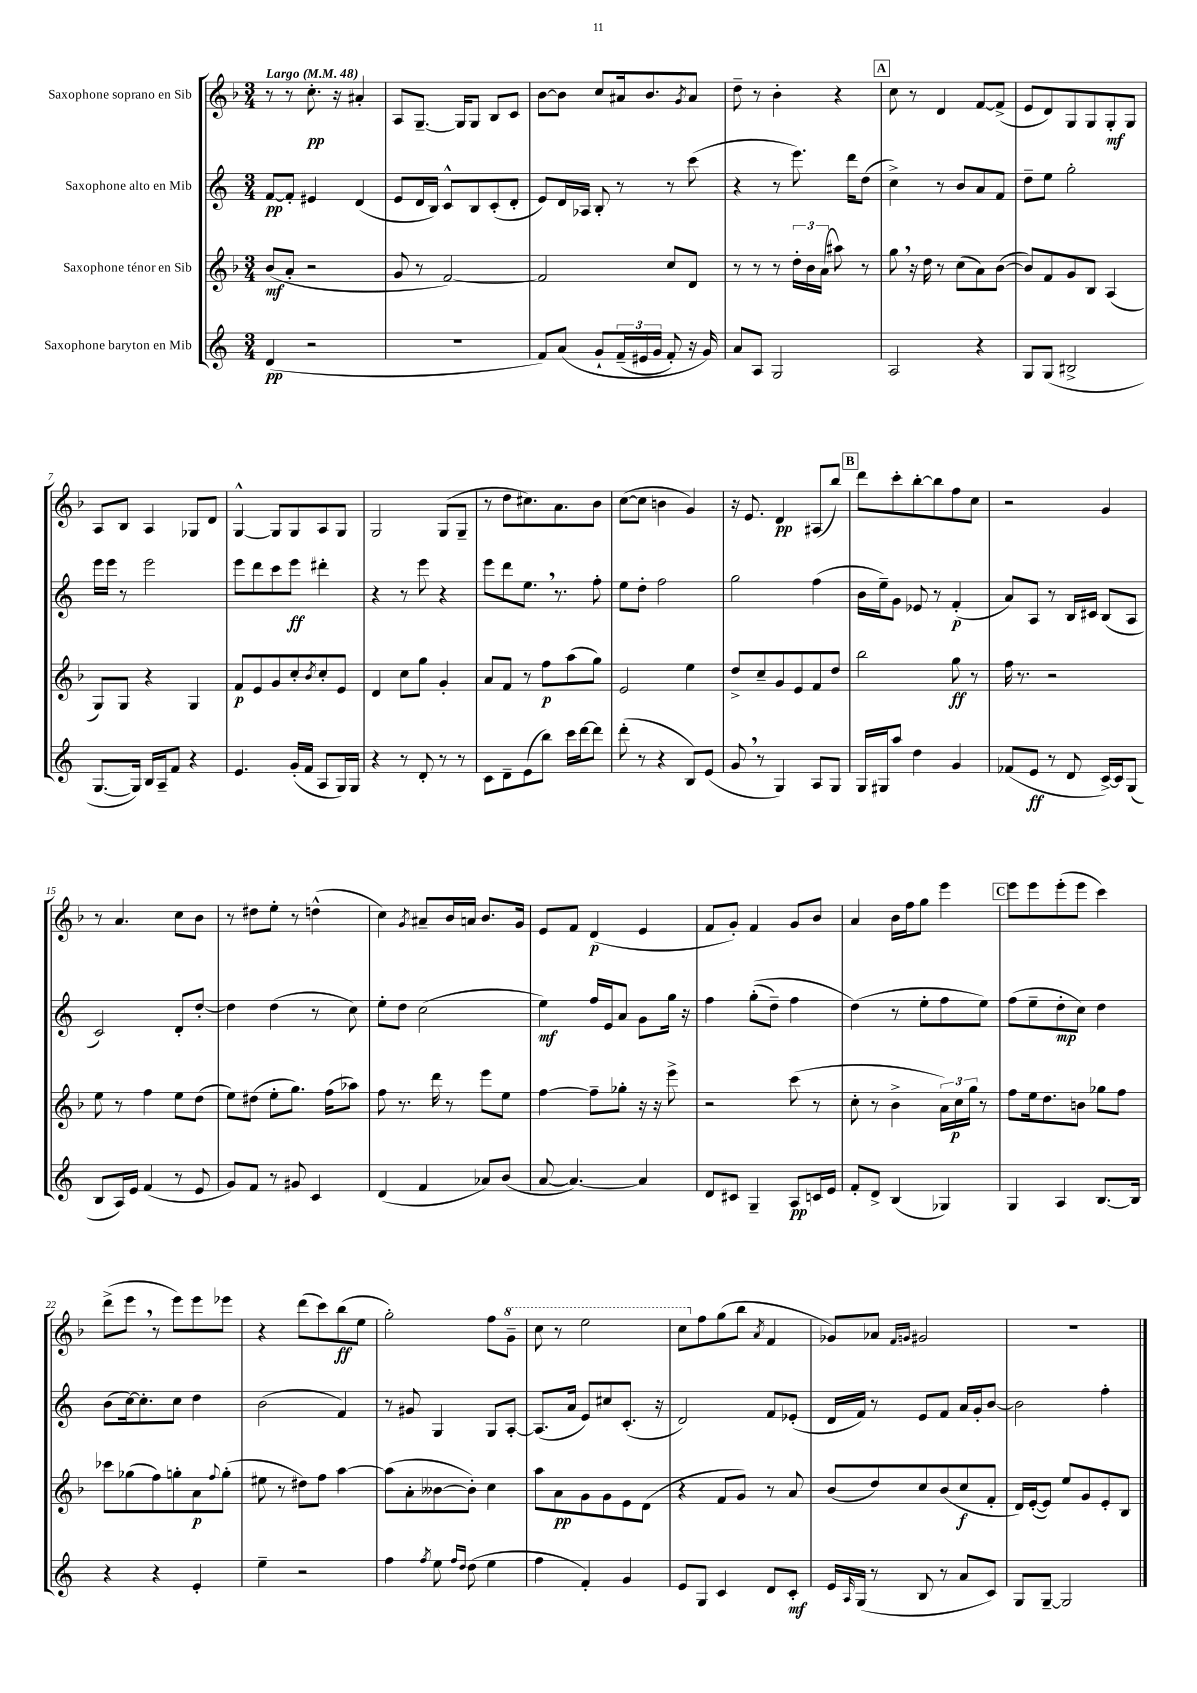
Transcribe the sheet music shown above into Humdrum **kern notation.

**kern	**dynam	**kern	**dynam	**kern	**dynam	**kern	**dynam
*part4	*part4	*part3	*part3	*part2	*part2	*part1	*part1
*staff4	*staff4	*staff3	*staff3	*staff2	*staff2	*staff1	*staff1
*I"Saxophone baryton en Mib	*	*I"Saxophone ténor en Sib	*	*I"Saxophone alto en Mib	*	*I"Saxophone soprano en Sib	*
*clefG2	*	*clefG2	*	*clefG2	*	*clefG2	*
*k[]	*	*k[b-]	*	*k[]	*	*k[b-]	*
*M3/4	*	*M3/4	*	*M3/4	*	*M3/4	*
*MM48	*	*MM48	*	*MM48	*	*MM48	*
=1	=1	=1	=1	=1	=1	=1	=1
!	!	!	!	!	!	!LO:TX:a:B:t=Largo	!
(4d/	pp	(8b-/L	mf	[8f/L	pp	8r	.
.	.	8a'/J	.	8f'/J]	.	8r	.
2r	.	2r	.	4e#X/	.	8.cc'\	pp
.	.	.	.	.	.	16r	.
.	.	.	.	(4d/	.	4a#X'/	.
=2	=2	=2	=2	=2	=2	=2	=2
2.r	.	8g/	.	8e/L	.	8A/L	.
.	.	8r	.	16d/L	.	[8.G~/J	.
.	.	.	.	16B/JJ)	.	.	.
.	.	[2f/)	.	8c^^/L	.	.	.
.	.	.	.	.	.	16G/KL]	.
.	.	.	.	8B/	.	8G/J	.
.	.	.	.	(8c'/	.	8B-/L	.
.	.	.	.	8d'/J	.	8c/J	.
=3	=3	=3	=3	=3	=3	=3	=3
8f/L)	.	2f/]	.	8e/L)	.	[8b-\L	.
(8a/J	.	.	.	16d/L	.	8b-\J]	.
.	.	.	.	16A-X/JJ	.	.	.
8g`/L	.	.	.	8B'/	.	8cc/L	.
(24f~/L	.	.	.	8r	.	16a#X/k	.
24e#X/	.	.	.	.	.	.	.
.	.	.	.	.	.	8.b-/	.
24g/JJ	.	.	.	.	.	.	.
8f'/)	.	8cc/L	.	8r	.	.	.
.	.	.	.	.	.	8qg/	.
16r	.	8d/J	.	(8ccc\	.	8a#/J	.
16g/)	.	.	.	.	.	.	.
=4	=4	=4	=4	=4	=4	=4	=4
8a/L	.	8r	.	4r	.	8dd~\	.
8A/J	.	8r	.	.	.	8r	.
2G/	.	8r	.	8r	.	4b-'\	.
.	.	24dd'\LL	.	8.eee\)	.	.	.
.	.	24b-\	.	.	.	.	.
.	.	(24a\JJ	.	.	.	.	.
.	.	8aa#X\)	.	.	.	4r	.
.	.	.	.	16ddd\KL	.	.	.
.	.	8r	.	(8dd\J	.	.	.
!!LO:REH:place=s1:t=A
=5	=5	=5	=5	=5	=5	=5	=5
2A/	.	8gg,\	.	4cc^\)	.	8cc\	.
.	.	16r	.	.	.	8r	.
.	.	16dd\	.	.	.	.	.
.	.	8r	.	8r	.	4d/	.
.	.	(8cc\L	.	8b/L	.	.	.
4r	.	8a\)	.	8a/	.	[8f/L	.
.	.	([8b-\J	.	8f/J	.	(8f^/J]	.
=6	=6	=6	=6	=6	=6	=6	=6
8G/L	.	8b-/L])	.	8dd~\L	.	8e/L	.
(8G/J	.	8f/	.	8ee\J	.	8d/)	.
2B#X^/	.	8g/	.	2gg'\	.	8G/	.
.	.	8B-/J	.	.	.	8G/	.
.	.	(4A/	.	.	.	8G'/	mf
.	.	.	.	.	.	8G/J	.
!!LO:LB:g=z
=7	=7	=7	=7	=7	=7	=7	=7
[8.G/L	.	8G/L)	.	16eee\LL	.	8A/L	.
.	.	.	.	16eee\JJ	.	.	.
.	.	8G/J	.	8r	.	8B-/J	.
16G/Jk])	.	.	.	.	.	.	.
16B/LL	.	4r	.	2eee\	.	4A/	.
16A~/J	.	.	.	.	.	.	.
8f/J	.	.	.	.	.	.	.
4r	.	4G/	.	.	.	8G-X/L	.
.	.	.	.	.	.	8d/J	.
=8	=8	=8	=8	=8	=8	=8	=8
4.e/	.	8f/L	p	8eee\L	.	[4G^^/	.
.	.	8e/	.	8ddd\	.	.	.
.	.	8g/	.	8ccc\	.	8G/L]	.
(16g'/LL	.	8cc'/	.	8eee\J	ff	8G/	.
16f/JJ	.	.	.	.	.	.	.
.	.	8qb-/	.	.	.	.	.
8A/L	.	8cc'/	.	4ddd#X'\	.	8A/	.
16G/L)	.	8e/J	.	.	.	8G/J	.
16G/JJ	.	.	.	.	.	.	.
=9	=9	=9	=9	=9	=9	=9	=9
4r	.	4d/	.	4r	.	2G/	.
8r	.	8cc\L	.	8r	.	.	.
8d'/	.	8gg\J	.	8eee\	.	.	.
8r	.	4g'/	.	4r	.	(8G/L	.
8r	.	.	.	.	.	8G~/J	.
=10	=10	=10	=10	=10	=10	=10	=10
8c\L	.	8a/L	.	8eee\L	.	8r	.
8d~\	.	8f/J	.	8ddd\	.	8dd\L	.
(8e\	.	8r	.	8.ee,\J	.	8.cc#X\)	.
8bb\J)	.	8ff\L	p	.	.	.	.
.	.	.	.	8.r	.	8.a\	.
16ccc\LL	.	(8aa\	.	.	.	.	.
[16ddd\J	.	.	.	.	.	.	.
8ddd\J]	.	8gg\J)	.	8ff'\	.	8b-\J	.
=11	=11	=11	=11	=11	=11	=11	=11
(8ddd'\	.	2e/	.	8ee\L	.	([8cc\L	.
8r	.	.	.	8dd'\J	.	8cc\J]	.
4r	.	.	.	2ff\	.	4bn\	.
8B/L)	.	4ee\	.	.	.	4g/)	.
(8e/J	.	.	.	.	.	.	.
=12	=12	=12	=12	=12	=12	=12	=12
8g,/	.	8dd^/L	.	2gg\	.	16r	.
.	.	.	.	.	.	8.e/	.
8r	.	8cc~/	.	.	.	.	.
4G/)	.	8g/	.	.	.	4d/	pp
.	.	8e/	.	.	.	.	.
8A/L	.	8f/	.	(4ff\	.	(8A#X/L	.
8G/J	.	8dd/J	.	.	.	8bb-/J)	.
!!LO:REH:place=s1:t=B
=13	=13	=13	=13	=13	=13	=13	=13
16G/LL	.	2bb-\	.	16b\LL	.	8ddd\L	.
16G#X/J	.	.	.	16ee~\J)	.	.	.
8aa/J	.	.	.	8g\J	.	8ccc'\	.
4dd\	.	.	.	8e-X/	.	[8bb-'\	.
.	.	.	.	8r	.	8bb-\]	.
4g/	.	8gg\	ff	(4f'/	p	8ff\	.
.	.	8r	.	.	.	8cc\J	.
=14	=14	=14	=14	=14	=14	=14	=14
(8f-X/L	.	16ff\	.	8a/L)	.	2r	.
.	.	8.r	.	.	.	.	.
8e/J	ff	.	.	8A/J	.	.	.
8r	.	2r	.	8r	.	.	.
8d/	.	.	.	16B/LL	.	.	.
.	.	.	.	16c#X/JJ	.	.	.
[16c^/LL)	.	.	.	(8B/L	.	4g/	.
16c/J]	.	.	.	.	.	.	.
(8G/J	.	.	.	8A/J	.	.	.
!!LO:LB:g=z
=15	=15	=15	=15	=15	=15	=15	=15
8B/L	.	8ee\	.	2c/)	.	8r	.
16A/L)	.	8r	.	.	.	4.a/	.
16e/JJ	.	.	.	.	.	.	.
(4f/	.	4ff\	.	.	.	.	.
8r	.	8ee\L	.	8d'/L	.	8cc\L	.
8e/	.	(8dd\J	.	[8dd'/J	.	8b-\J	.
=16	=16	=16	=16	=16	=16	=16	=16
8g/L)	.	8ee\L)	.	4dd\]	.	8r	.
8f/J	.	(8dd#X\J	.	.	.	8dd#X\L	.
8r	.	8ee'\L	.	(4dd\	.	8ee'\J	.
8g#X/	.	8.gg\J)	.	.	.	8r	.
4c/	.	.	.	8r	.	(4ddn^^\	.
.	.	(16ff\KL	.	.	.	.	.
.	.	8aa-X\J)	.	8cc\)	.	.	.
=17	=17	=17	=17	=17	=17	=17	=17
(4d/	.	8ff\	.	8ee'\L	.	4cc\)	.
.	.	8.r	.	8dd\J	.	.	.
.	.	.	.	.	.	8qg/	.
4f/	.	.	.	(2cc\	.	8a#X~/L	.
.	.	16ddd\	.	.	.	.	.
.	.	8r	.	.	.	16b-/L	.
.	.	.	.	.	.	16an/JJ	.
8a-X/L)	.	8eee\L	.	.	.	8.b-/L	.
(8b/J	.	8ee\J	.	.	.	.	.
.	.	.	.	.	.	16g/Jk	.
=18	=18	=18	=18	=18	=18	=18	=18
[8a/	.	[4ff\	.	4ee\)	mf	8e/L	.
4.a/_)	.	.	.	.	.	8f/J	.
.	.	8ff~\L]	.	16ff/LL	.	(4d/	p
.	.	.	.	16e/J	.	.	.
.	.	8gg-X'\J	.	8a/J	.	.	.
4a/]	.	16r	.	8g\L	.	4e/	.
.	.	16r	.	.	.	.	.
.	.	8eee^\	.	16gg\Jk	.	.	.
.	.	.	.	16r	.	.	.
=19	=19	=19	=19	=19	=19	=19	=19
8d/L	.	2r	.	4ff\	.	8f/L	.
8c#X/J	.	.	.	.	.	8g'/J)	.
4G~/	.	.	.	((8gg'\L	.	4f/	.
.	.	.	.	8dd~\J)	.	.	.
8A/L	pp	(8ccc\	.	4ff\	.	8g/L	.
16cn/L	.	8r	.	.	.	8b-/J	.
16e/JJ	.	.	.	.	.	.	.
=20	=20	=20	=20	=20	=20	=20	=20
8f'/L	.	8cc'\	.	(4dd\)	.	4a/	.
8d^/J	.	8r	.	.	.	.	.
(4B/	.	4b-^\	.	8r	.	16b-\LL	.
.	.	.	.	.	.	16ff\J	.
.	.	.	.	8ee'\L	.	8gg\J	.
4G-X/)	.	24a\LL)	.	8ff\	.	4eee\	.
.	.	24cc\	p	.	.	.	.
.	.	24gg\JJ	.	.	.	.	.
.	.	8r	.	8ee\J)	.	.	.
!!LO:REH:place=s1:t=C
=21	=21	=21	=21	=21	=21	=21	=21
4G/	.	8ff\L	.	(8ff\L	.	8eee\L	.
.	.	16ee\k	.	8ee~\	.	8eee\	.
.	.	8.dd\	.	.	.	.	.
4A/	.	.	.	8dd'\	mp	(8eee'\	.
.	.	8bn\J	.	8cc\J)	.	8eee\J	.
[8.B/L	.	8gg-X\L	.	4dd\	.	4ccc\)	.
.	.	8ff\J	.	.	.	.	.
16B/Jk]	.	.	.	.	.	.	.
!!LO:LB:g=z
=22	=22	=22	=22	=22	=22	=22	=22
4r	.	8ccc-X\L	.	(8b\L	.	(8ddd^\L	.
.	.	(8gg-X\	.	[16cc\k)	.	8eee,\J	.
.	.	.	.	8.cc'\]	.	.	.
4r	.	8ff\)	.	.	.	8r	.
.	.	8ggn'\	.	8cc\J	.	8eee\L)	.
4e'/	.	8a\	p	4dd\	.	8eee\	.
.	.	8qqff/	.	.	.	.	.
.	.	(8gg'\J	.	.	.	8eee-X\J	.
=23	=23	=23	=23	=23	=23	=23	=23
4ee~\	.	8ee#X\	.	(2b\	.	4r	.
.	.	8r	.	.	.	.	.
2r	.	8dd#X\L)	.	.	.	(8ddd\L	.
.	.	8ff\J	.	.	.	8ccc\)	.
.	.	[4aa\	.	4f/)	.	(8bb-\	ff
.	.	.	.	.	.	8ee\J	.
=24	=24	=24	=24	=24	=24	=24	=24
4ff\	.	(8aa\L]	.	8r	.	2gg'\)	.
.	.	8a'\	.	8g#X/	.	.	.
8qff/	.	.	.	.	.	.	.
8ee\	.	[8b--X\	.	4G/	.	.	.
16qqff/LL	.	.	.	.	.	.	.
16qqdd/JJ	.	.	.	.	.	.	.
(8dd\	.	8b--'\J])	.	.	.	.	.
4ee\	.	4cc\	.	8G/L	.	8ff\L	.
*	*	*	*	*	*	*8va	*
.	.	.	.	[8A'/J	.	8gg~\J	.
=25	=25	=25	=25	=25	=25	=25	=25
4ff\	.	8aa\L	.	(8.A/L]	.	8ccc\	.
.	.	8a\	pp	.	.	8r	.
.	.	.	.	16a/Jk	.	.	.
4f'/)	.	8g\	.	8e/L)	.	2eee\	.
.	.	8g\	.	8cc#X/	.	.	.
4g/	.	8e\	.	(8.c'/J	.	.	.
.	.	(8d\J	.	.	.	.	.
.	.	.	.	16r	.	.	.
=26	=26	=26	=26	=26	=26	=26	=26
8e/L	.	4r	.	2d/)	.	8ccc\L	.
*	*	*	*	*	*	*X8va	*
8G/J	.	.	.	.	.	8ff\	.
4c/	.	8f/L	.	.	.	(8gg\	.
.	.	8g/J)	.	.	.	8bb-\J	.
.	.	.	.	.	.	8qa/	.
8d/L	.	8r	.	8f/L	.	4f/	.
8c'/J	mf	8a/	.	(8e-X'/J	.	.	.
=27	=27	=27	=27	=27	=27	=27	=27
16e/LL	.	(8b-/L	.	16d/LL	.	8g-X/L)	.
16qqA/	.	.	.	.	.	.	.
(16G/JJ	.	.	.	16f/JJ)	.	.	.
8r	.	8dd/)	.	8r	.	8a-X/J	.
.	.	.	.	.	.	16qqf/LL	.
.	.	.	.	.	.	16qqgn/JJ	.
8B/	.	8cc/	.	8e/L	.	2g#X/	.
8r	.	(8b-/	.	8f/J	.	.	.
8a/L	.	8cc/	f	16a/LL	.	.	.
.	.	.	.	16g'/J	.	.	.
8c/J)	.	8f'/J	.	[8b/J	.	.	.
=28	=28	=28	=28	=28	=28	=28	=28
8G/L	.	16d/LL)	.	2b\]	.	2.r	.
.	.	([16e'/J	.	.	.	.	.
[8G~/J	.	8e/J])	.	.	.	.	.
2G/]	.	8ee/L	.	.	.	.	.
.	.	8g/	.	.	.	.	.
.	.	8e'/	.	4ff'\	.	.	.
.	.	8B-/J	.	.	.	.	.
==	==	==	==	==	==	==	==
*-	*-	*-	*-	*-	*-	*-	*-
